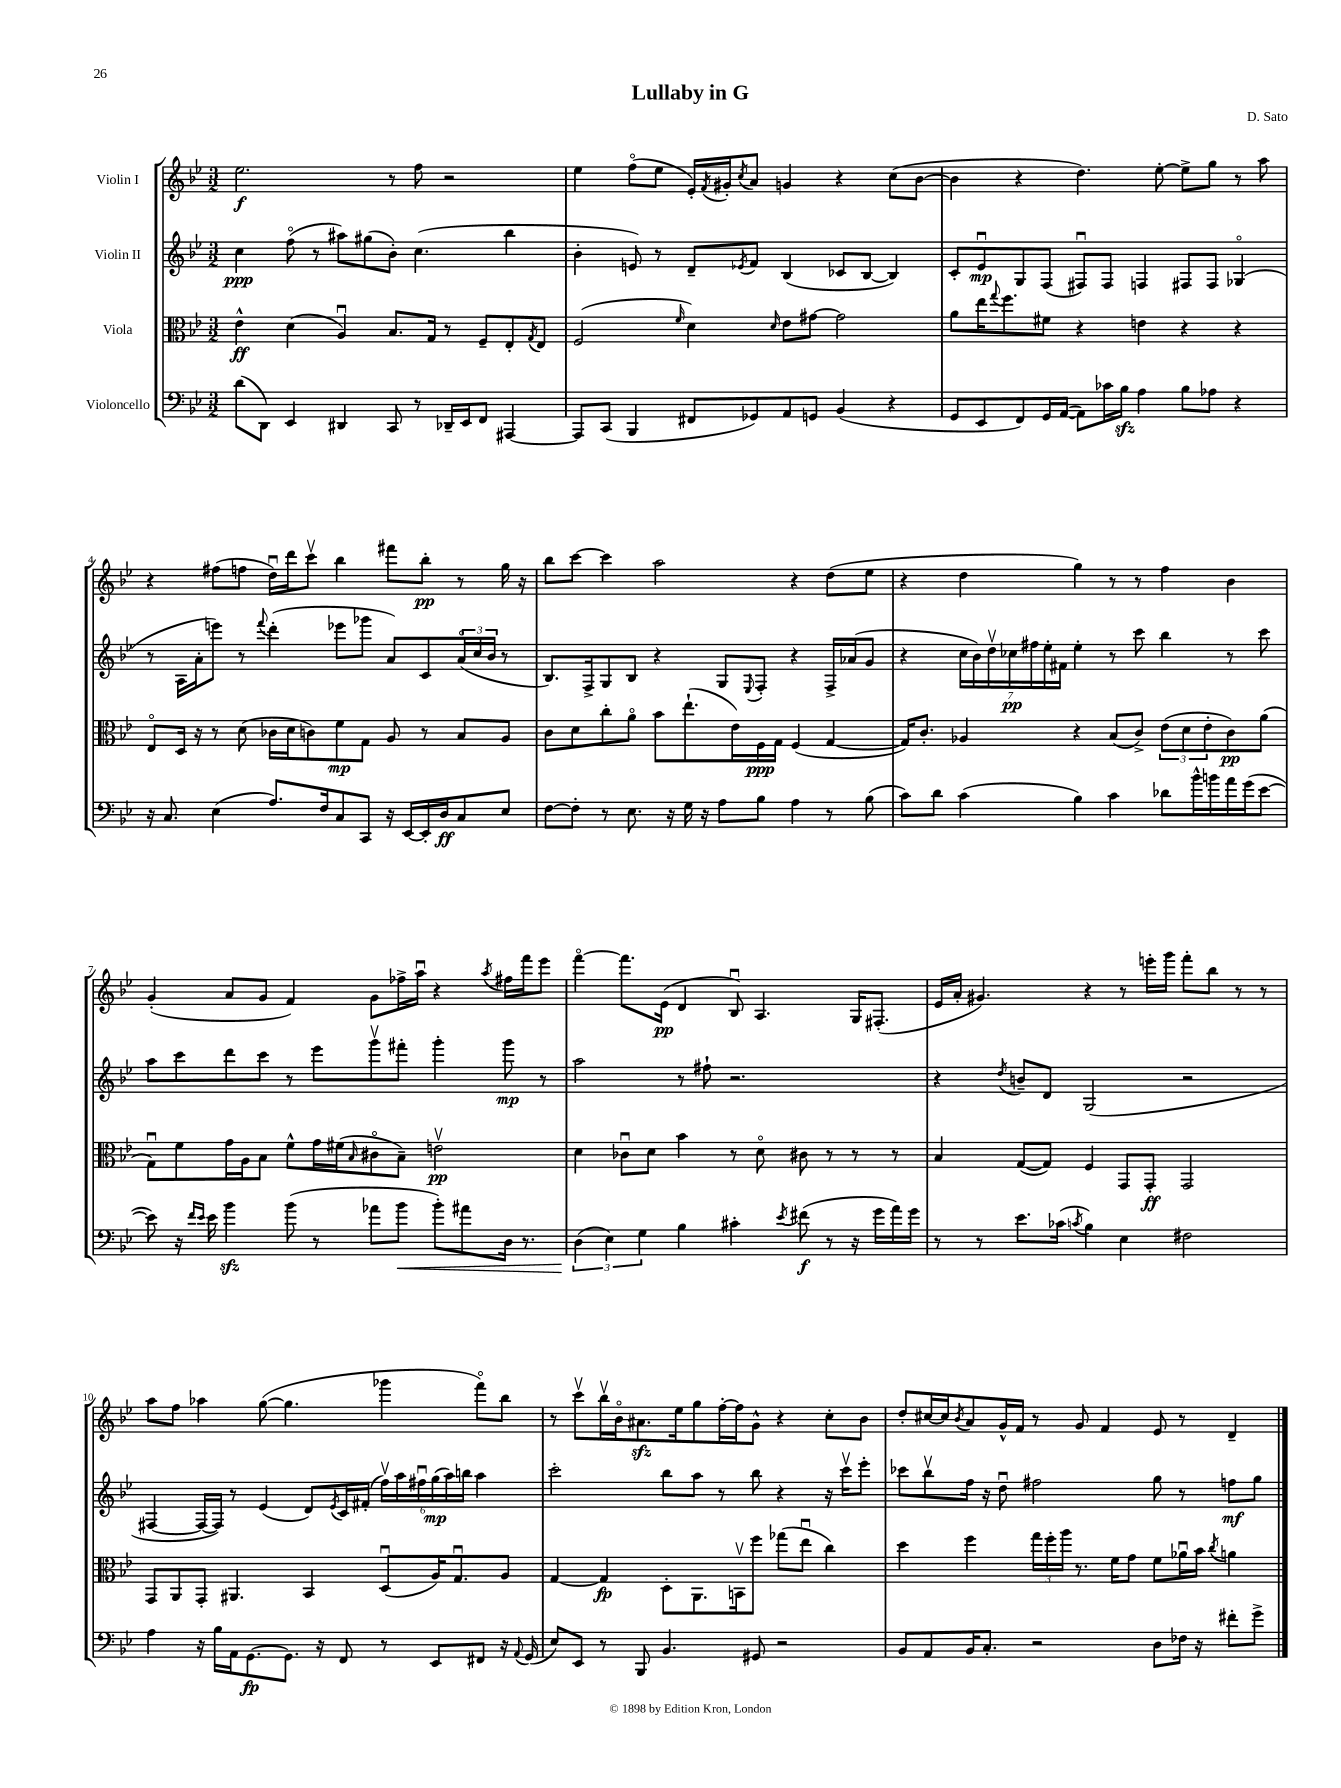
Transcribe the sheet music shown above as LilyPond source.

\header { title = "Lullaby in G" composer = "D. Sato" }
<<
\new StaffGroup <<
\new Staff = "s0" \with { instrumentName = "Violin I" } {
    \clef treble \key bes \major \numericTimeSignature \time 3/2
    ees''2.\f r8 f''8 r2 |
    ees''4 f''8\flageolet( ees''8 ees'16-.) \acciaccatura { f'8 } gis'16-. \acciaccatura { c''8 } a'8 g'4 r4 c''8( bes'8~ |
    bes'4 r4 d''4.) ees''8~-. ees''8-> g''8 r8 a''8 |
    r4 fis''8( f''8 d''16\downbow) d'''16 c'''8\upbow bes''4 fis'''8 bes''8-.\pp r8 g''16 r16 |
    bes''8 c'''8~ c'''4 a''2 r4 d''8( ees''8 |
    r4 d''4 g''4) r8 r8 f''4 bes'4 |
    g'4-.( a'8 g'8 f'4) g'8 fes''16-> a''16\downbow r4 \acciaccatura { a''8 } fis''16 f'''16 ees'''8 |
    f'''4~\flageolet f'''8. ees'16\pp( d'4 bes8\downbow) a4. g16 fis8.-.( |
    ees'16 a'16-. gis'4.) r4 r8 e'''16-. g'''16 f'''8-. bes''8 r8 r8 |
    a''8 f''8 aes''4 g''8~( g''4. ges'''4 f'''8\flageolet) bes''8 |
    r8 c'''8\upbow bes''16\upbow bes'16\flageolet ais'8.\sfz ees''16 g''8 f''16~-. f''16 g'8-^ r4 c''8-. bes'8 |
    d''8-. cis''16~ cis''16 \acciaccatura { bes'8 } a'8 g'16-^ f'16 r8 g'8 f'4 ees'8 r8 d'4-- \bar "|." |
}
\new Staff = "s1" \with { instrumentName = "Violin II" } {
    \clef treble \key bes \major \numericTimeSignature \time 3/2
    c''4\ppp f''8\flageolet( r8 ais''8) gis''8( bes'8-.) c''4.( bes''4 |
    bes'4-. e'8) r8 d'8-- \acciaccatura { ees'8 } f'8 bes4( ces'8 bes8~ bes4) |
    c'8-. ees'8\downbow\mp g8 f8( fis8\downbow) fis8 f4 fis8 fis8 ges4\flageolet( |
    r8 a16 a'16-. e'''8) r8 \appoggiatura { f'''8 } d'''4-.( ees'''8 ges'''8 a'8) c'8 \tuplet 3/2 { a'16\flageolet( c''16 bes'16 } r8 |
    bes8.) f16-> g8 bes8 r4 g8 \appoggiatura { ees8 } f8-. r4 f16-> aes'16( g'8 |
    r4 \tuplet 7/4 { c''16 bes'16) d''16\upbow ces''16\pp fis''16 ees''16-. fis'16 } ees''4-. r8 c'''8 bes''4 r8 c'''8 |
    a''8 c'''8 d'''8 c'''8 r8 ees'''8 g'''8\upbow fis'''8-. g'''4-. g'''8\mp r8 |
    a''2 r8 fis''8-! r2. |
    r4 \acciaccatura { d''8 } b'8-- d'8 g2( r2 |
    fis4~ fis16~ fis16) r8 ees'4( d'8) \acciaccatura { ees'8 } c'16 fis'16-.( \tuplet 6/4 { f''16\upbow) a''16 fis''16\downbow g''16\mp( a''16) b''16 } a''4 |
    c'''2-. bes''8 a''8 r8 bes''8 r4 r16 c'''16\upbow ees'''8-. |
    ces'''8 bes''8\upbow f''16 r16 d''8\downbow fis''2 g''8 r8 f''8\mf g''8 \bar "|." |
}
\new Staff = "s2" \with { instrumentName = "Viola" } {
    \clef alto \key bes \major \numericTimeSignature \time 3/2
    ees'4-^\ff d'4( a4\downbow) bes8. g16 r8 f8-- ees8-. \acciaccatura { g8 } ees8 |
    f2( \grace { f'16 } d'4) \grace { d'16 } ees'8 gis'8~ gis'2 |
    a'8 ees''16 \appoggiatura { g''8 } f''8. fis'8 r4 e'4 r4 r4 |
    ees8\flageolet d16 r16 r8 d'8( ces'16 d'16 c'8) f'8\mp g8 a8 r8 bes8 a8 |
    c'8 d'8 c''8-. a'8\flageolet bes'8 ees''8.-!( ees'16) f16\ppp g16 f4( g4~ |
    g16) c'8.-. aes4 r4 bes8( c'8->) \tuplet 3/2 { ees'8( d'8 ees'8-. } c'8\pp) a'8( |
    g8\downbow) f'8 g'16 a16 bes8 f'8-^ g'16 fis'16( \grace { bes16 } cis'8\flageolet bes8--) e'2\upbow\pp |
    d'4 ces'8\downbow d'8 bes'4 r8 d'8\flageolet cis'8 r8 r8 r8 |
    bes4 g8~( g8) f4 g,8 g,8-.\ff g,2 |
    g,8 a,8 g,8-. ais,4. bes,4 d8\downbow( a16) g8.\downbow a8 |
    g4~ g4\fp d8-. a,8. b,16\upbow f''8 ges''8( ees''8\downbow c''4) |
    d''4 f''4 \tuplet 3/2 { g''16 f''16-. a''16 } r8. f'16 g'8 f'8 aes'16\downbow bes'16 \acciaccatura { c''8 } a'4 \bar "|." |
}
\new Staff = "s3" \with { instrumentName = "Violoncello" } {
    \clef bass \key bes \major \numericTimeSignature \time 3/2
    d'8( d,8) ees,4 dis,4 c,8 r8 des,16-- ees,16 f,8 ais,,4~ |
    ais,,8 c,8( bes,,4 fis,8 ges,8) a,8 g,8 bes,4( r4 |
    g,8 ees,8 f,8) g,16 a,16~( a,8) ces'16 bes16\sfz a4 bes8 aes8 r4 |
    r16 c8. ees4( a8.) f16 c8 c,8 r16 ees,16~ ees,16-. d16\ff c8 ees8 |
    f8~ f8-. r8 ees8. r16 g16 r16 a8 bes8 a4 r8 bes8( |
    c'8) d'8 c'4( bes4) c'4 des'8 bes'16-^ b'16 a'16 g'16( ees'8~ |
    ees'8) r16 \grace { f'16 ees'16 } ees'16 bes'4\sfz bes'8( r8 aes'8 bes'8\< bes'8-.) ais'8 d16 r8. |
    \tuplet 3/2 { d4\!( ees4) g4 } bes4 cis'4-. \acciaccatura { ees'8 } fis'8\f( r8 r16 g'16 a'16) g'16 |
    r8 r8 ees'8. ces'16( \acciaccatura { c'8 } bes4) ees4 fis2 |
    a4 r16 bes16 a,16 g,8.~\fp g,8. r16 f,8 r8 ees,8 fis,8 r16 \appoggiatura { a,8 } g,16( |
    ees8) ees,8 r8 bes,,8 bes,4. gis,8 r2 |
    bes,8 a,8 bes,16 c8.-. r2 d8 fes16 r16 fis'8-. g'8-> \bar "|." |
}
>>
>>
